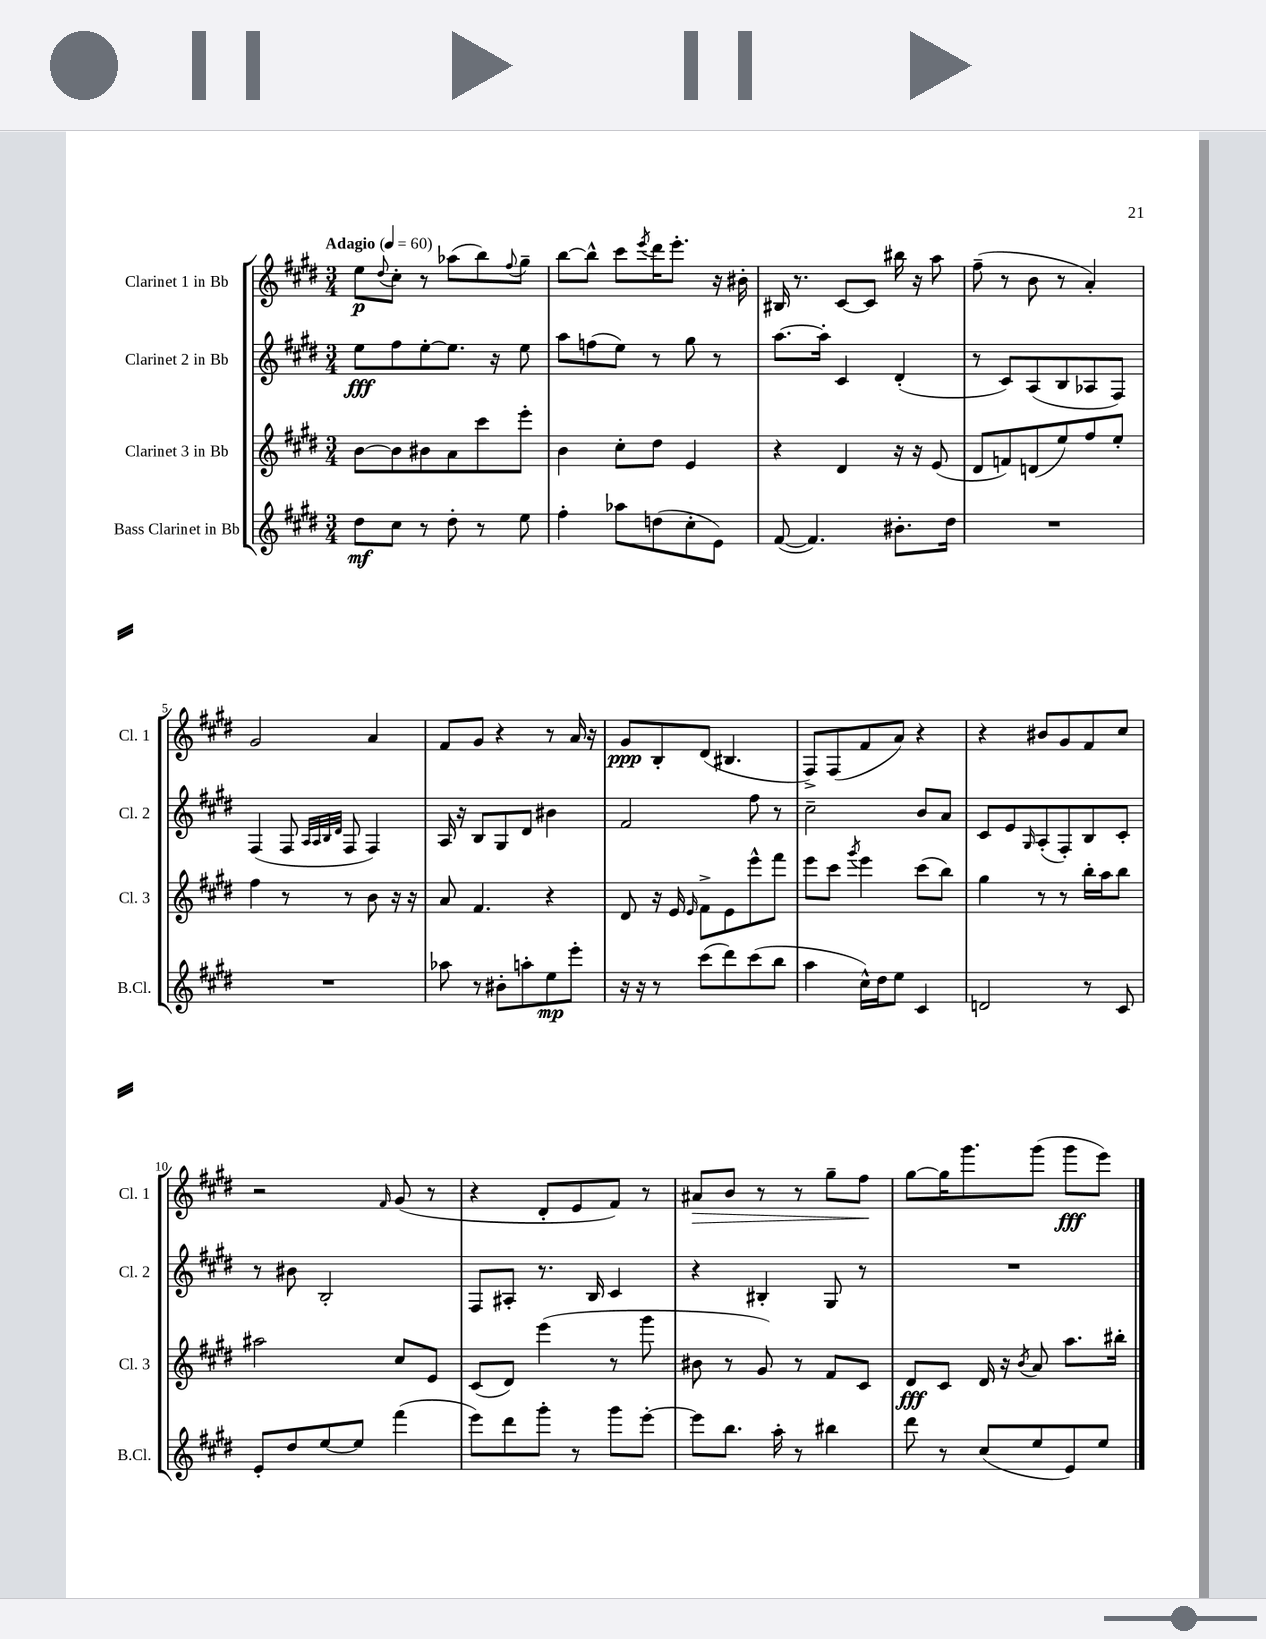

**kern	**dynam	**kern	**dynam	**kern	**dynam	**kern	**dynam
*part4	*part4	*part3	*part3	*part2	*part2	*part1	*part1
*staff4	*staff4	*staff3	*staff3	*staff2	*staff2	*staff1	*staff1
*I"Bass Clarinet in Bb	*	*I"Clarinet 3 in Bb	*	*I"Clarinet 2 in Bb	*	*I"Clarinet 1 in Bb	*
*I'B.Cl.	*	*I'Cl. 3	*	*I'Cl. 2	*	*I'Cl. 1	*
*clefG2	*	*clefG2	*	*clefG2	*	*clefG2	*
*k[f#c#g#d#]	*	*k[f#c#g#d#]	*	*k[f#c#g#d#]	*	*k[f#c#g#d#]	*
*M3/4	*	*M3/4	*	*M3/4	*	*M3/4	*
*MM60	*	*MM60	*	*MM60	*	*MM60	*
=1	=1	=1	=1	=1	=1	=1	=1
!	!	!	!	!	!	!LO:TX:a:B:t=Adagio	!
8dd#\L	mf	[8b\L	.	8ee\L	fff	8ee\L	p
.	.	.	.	.	.	8qqdd#/	.
8cc#\J	.	8b\]	.	8ff#\	.	8cc#'\J	.
8r	.	8b#X\	.	[8ee'\	.	8r	.
8dd#'\	.	8a\	.	8.ee\J]	.	(8aa-X\L	.
8r	.	8ccc#\	.	.	.	8bb\)	.
.	.	.	.	16r	.	.	.
.	.	.	.	.	.	8qqff#/	.
8ee\	.	8eee'\J	.	8ee\	.	8gg#~\J	.
=2	=2	=2	=2	=2	=2	=2	=2
4ff#'\	.	4b\	.	8aa\L	.	[8bb\L	.
.	.	.	.	(8ffn\	.	8bb^^\J]	.
8aa-X\L	.	8cc#'\L	.	8ee\J)	.	8ccc#\L	.
.	.	.	.	.	.	8qeee/	.
(8ddn\	.	8dd#\J	.	8r	.	16ddd#\K	.
.	.	.	.	.	.	8.eee'\J	.
8cc#'\	.	4e/	.	8gg#\	.	.	.
8e\J)	.	.	.	8r	.	16r	.
.	.	.	.	.	.	16b#X'\	.
=3	=3	=3	=3	=3	=3	=3	=3
([8f#/	.	4r	.	[8.aa\L	.	16B#X/	.
.	.	.	.	.	.	8.r	.
4.f#/])	.	.	.	.	.	.	.
.	.	.	.	16aa'\Jk]	.	.	.
.	.	4d#/	.	4c#/	.	[8c#/L	.
.	.	.	.	.	.	8c#/J]	.
8.b#X'\L	.	16r	.	(4d#'/	.	16bb#X\	.
.	.	16r	.	.	.	16r	.
.	.	(8e/	.	.	.	8aa\	.
16dd#\Jk	.	.	.	.	.	.	.
=4	=4	=4	=4	=4	=4	=4	=4
2.r	.	8d#/L	.	8r	.	(8ff#~\	.
.	.	8fn/)	.	8c#/L)	.	8r	.
.	.	(8dn/	.	(8A/	.	8b\	.
.	.	8ee/)	.	8B/	.	8r	.
.	.	8ff#/	.	8A-X/	.	4a'/)	.
.	.	8ee'/J	.	8F#/J)	.	.	.
!!LO:LB:g=z
=5	=5	=5	=5	=5	=5	=5	=5
2.r	.	4ff#\	.	(4F#/	.	2g#/	.
.	.	8r	.	8F#/	.	.	.
.	.	.	.	32qqA/LLL	.	.	.
.	.	.	.	32qqA/	.	.	.
.	.	.	.	32qqB/	.	.	.
.	.	.	.	32qqd#/JJJ	.	.	.
.	.	8r	.	8F#/	.	.	.
.	.	8b\	.	4F#/)	.	4a/	.
.	.	16r	.	.	.	.	.
.	.	16r	.	.	.	.	.
=6	=6	=6	=6	=6	=6	=6	=6
8aa-X\	.	8a/	.	16A/	.	8f#/L	.
.	.	.	.	16r	.	.	.
8r	.	4.f#/	.	8B/L	.	8g#/J	.
8b#X'\L	.	.	.	8G#/	.	4r	.
8aan'\	.	.	.	8d#/J	.	.	.
8ee\	mp	4r	.	4b#X\	.	8r	.
8eee'\J	.	.	.	.	.	16a/	.
.	.	.	.	.	.	16r	.
=7	=7	=7	=7	=7	=7	=7	=7
16r	.	8d#/	.	2f#/	.	8g#/L	ppp
16r	.	.	.	.	.	.	.
8r	.	16r	.	.	.	8B'/	.
.	.	16e/	.	.	.	.	.
.	.	16qqe/	.	.	.	.	.
(8ccc#\L	.	8f#^\L	.	.	.	(8d#/J	.
8ddd#\)	.	8e\	.	.	.	4.B#X/	.
(8ccc#\	.	8eee^^\	.	8ff#\	.	.	.
8bb\J	.	8fff#\J	.	8r	.	.	.
=8	=8	=8	=8	=8	=8	=8	=8
4aa\	.	8eee\L	.	2cc#~\	.	8F#^/L)	.
.	.	8ccc#\J	.	.	.	(8F#/	.
.	.	8qggg#/	.	.	.	.	.
16cc#^^\LL)	.	4eee\	.	.	.	8f#/	.
16dd#\J	.	.	.	.	.	.	.
8ee\J	.	.	.	.	.	8a/J)	.
4c#/	.	(8ccc#\L	.	8b/L	.	4r	.
.	.	8bb\J)	.	8a/J	.	.	.
=9	=9	=9	=9	=9	=9	=9	=9
2dn/	.	4gg#\	.	8c#/L	.	4r	.
.	.	.	.	8e/	.	.	.
.	.	.	.	16qqG#/	.	.	.
.	.	8r	.	(8A'/	.	8b#X/L	.
.	.	8r	.	8F#'/)	.	8g#/	.
8r	.	16bb'\LL	.	8B/	.	8f#/	.
.	.	16aa\J	.	.	.	.	.
8c#/	.	8bb\J	.	8c#'/J	.	8cc#/J	.
!!LO:LB:g=z
=10	=10	=10	=10	=10	=10	=10	=10
8e'/L	.	2aa#X\	.	8r	.	2r	.
8dd#/	.	.	.	8b#X\	.	.	.
[8ee/	.	.	.	2B'/	.	.	.
8ee/J]	.	.	.	.	.	.	.
.	.	.	.	.	.	16qqf#/	.
(4fff#\	.	8cc#/L	.	.	.	(8g#/	.
.	.	8e/J	.	.	.	8r	.
=11	=11	=11	=11	=11	=11	=11	=11
8eee\L)	.	(8c#/L	.	8F#/L	.	4r	.
8ddd#\	.	8d#/J)	.	8A#X'/J	.	.	.
8ggg#'\J	.	(4eee\	.	8.r	.	8d#'/L	.
8r	.	.	.	.	.	8e/	.
.	.	.	.	16B/	.	.	.
8ggg#\L	.	8r	.	4c#/	.	8f#/J)	.
[8eee'\J	.	8ggg#\	.	.	.	8r	.
=12	=12	=12	=12	=12	=12	=12	=12
!	!	!	!	!	!	!	!LO:HP:b
8eee\L]	.	8b#X\	.	4r	.	8a#X/L	>
8.bb\J	.	8r	.	.	.	8b/J	.
.	.	8g#/)	.	4B#X'/	.	8r	.
16aa'\	.	.	.	.	.	.	.
8r	.	8r	.	.	.	8r	.
4bb#X\	.	8f#/L	.	8G#/	.	8gg#~\L	.
.	.	8c#/J	.	8r	.	8ff#\J	.
.	.	.	.	.	.	.	]
=13	=13	=13	=13	=13	=13	=13	=13
8ddd#\	.	8d#/L	fff	2.r	.	[8gg#\L	.
8r	.	8c#/J	.	.	.	16gg#\K]	.
.	.	.	.	.	.	8.ggg#\	.
(8cc#/L	.	16d#/	.	.	.	.	.
.	.	16r	.	.	.	.	.
.	.	8qb/	.	.	.	.	.
8ee/	.	8a/	.	.	.	(8ggg#\J	.
8e/)	.	8.aa\L	.	.	.	8ggg#\L	fff
8ee/J	.	.	.	.	.	8eee\J)	.
.	.	16bb#X'\Jk	.	.	.	.	.
==	==	==	==	==	==	==	==
*-	*-	*-	*-	*-	*-	*-	*-
